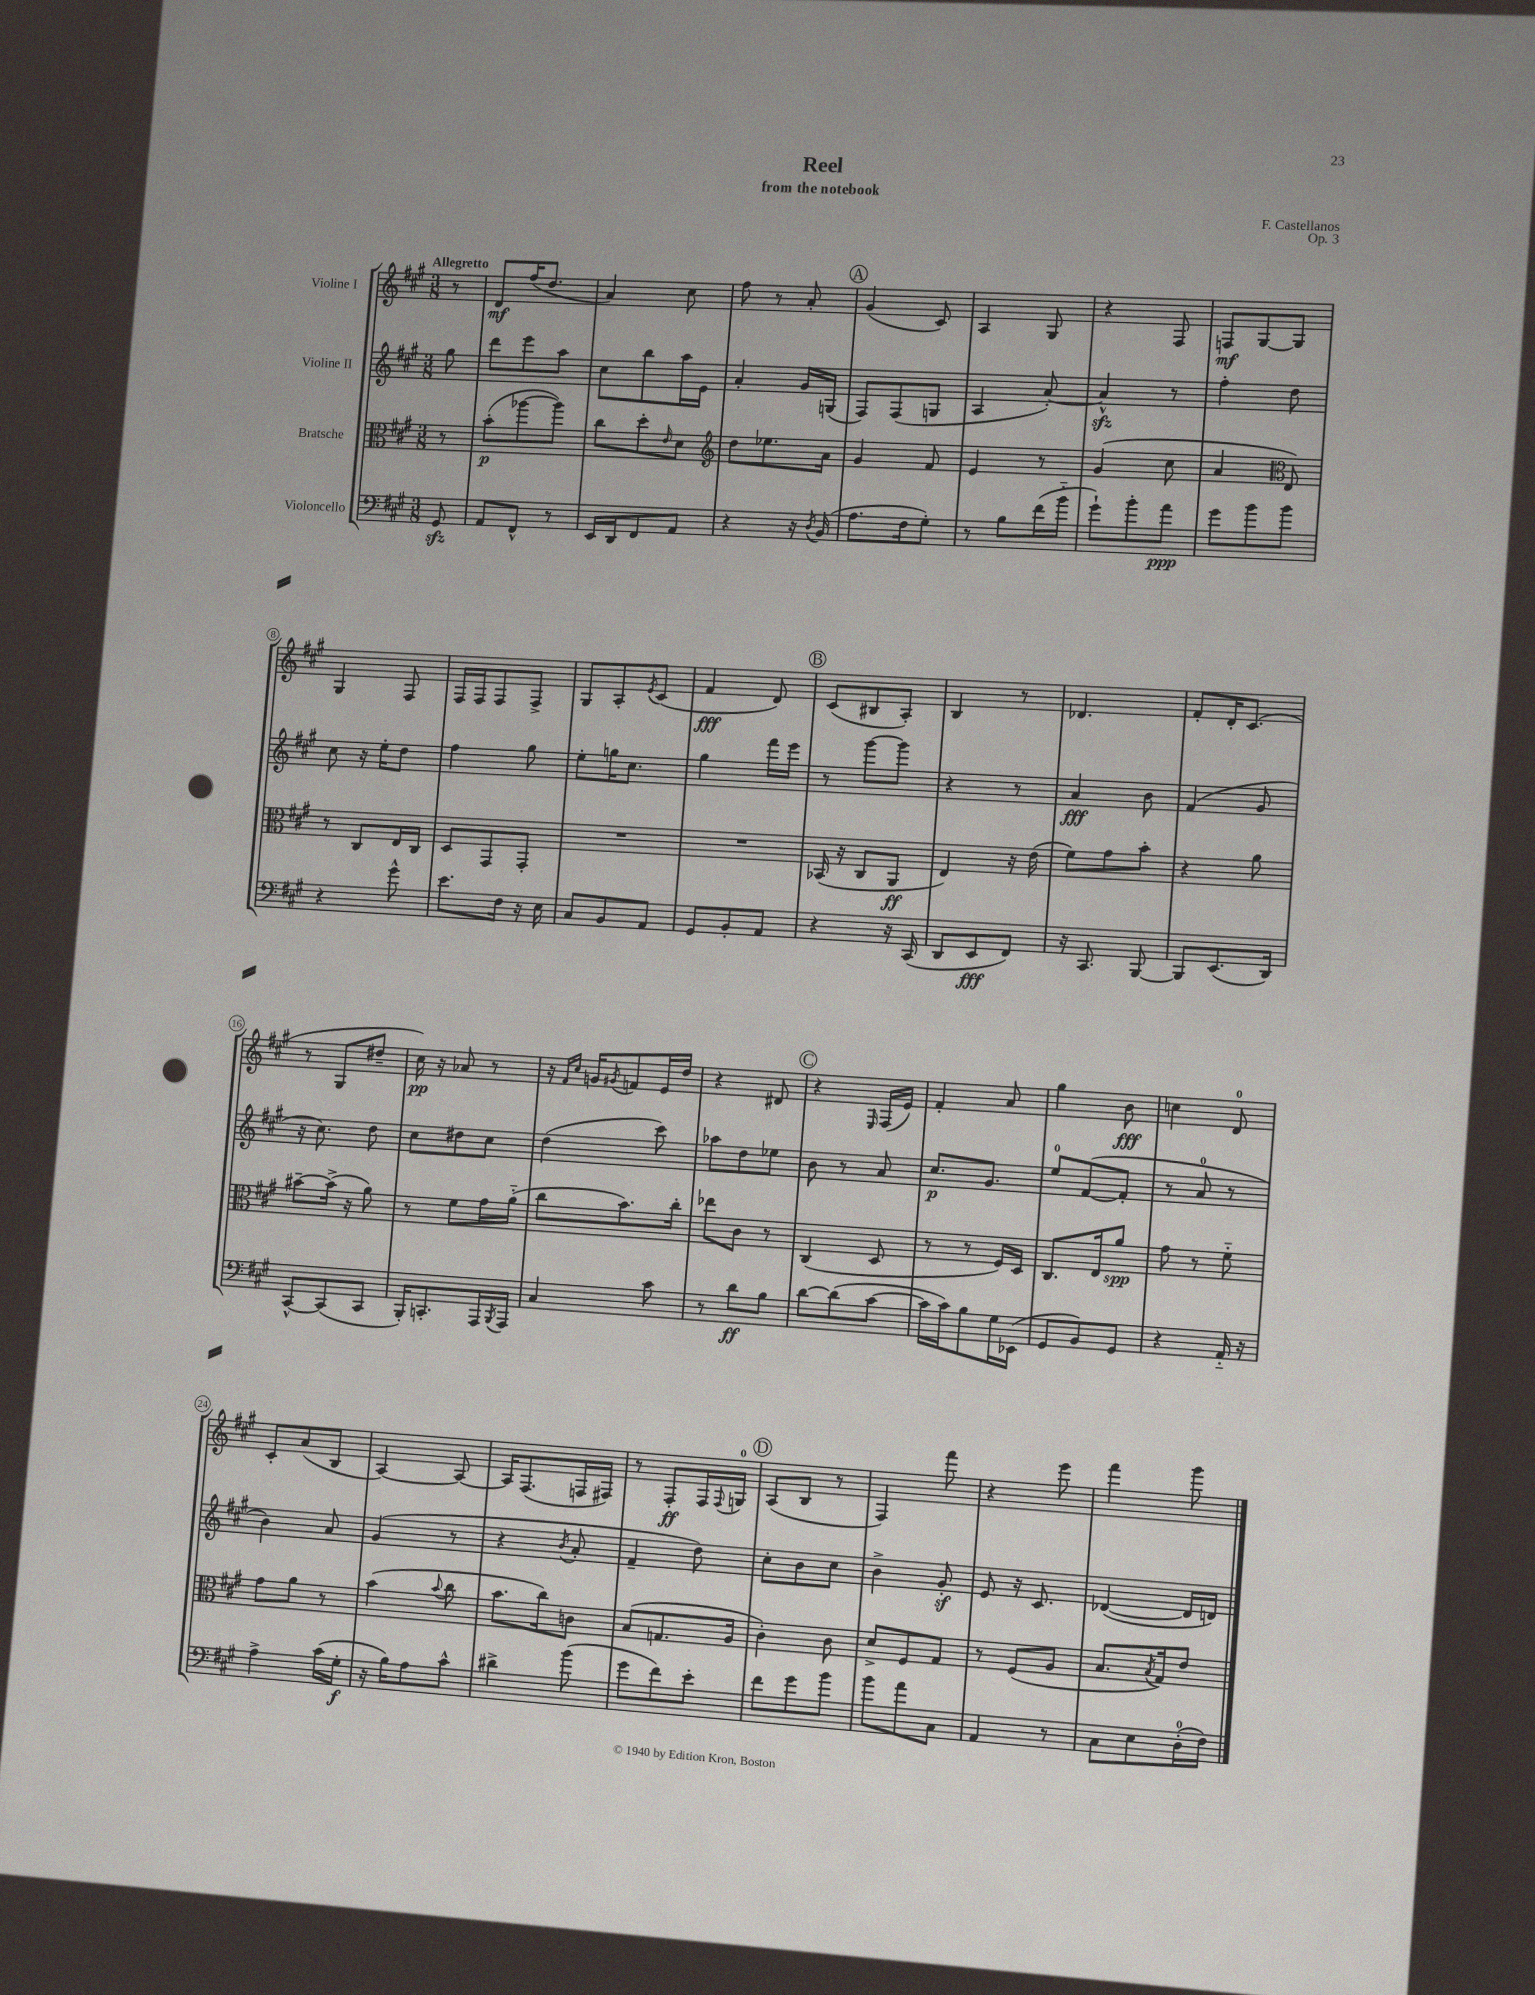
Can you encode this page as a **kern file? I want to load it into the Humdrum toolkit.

**kern	**kern	**kern	**kern
*staff4	*staff3	*staff2	*staff1
*clefF4	*clefC3	*clefG2	*clefG2
*k[f#c#g#]	*k[f#c#g#]	*k[f#c#g#]	*k[f#c#g#]
*M3/8	*M3/8	*M3/8	*M3/8
8GG#/	8r	8gg#\	8r
=	=	=	=
8AA/L	(8b'\L	8ddd\L	8d/L
8FF#^^/J	[8aa-\	8eee\	(16ff#/K
.	.	.	8.dd/J
8r	8aa-\]J)	8aa\J	.
=	=	=	=
16EE/LL	8cc#\L	8cc#\L	4a/)
16DD/J	.	.	.
8FF#/	8dd'\	8bb\	.
.	16qqe/	.	.
8AA/J	8d\J	16aa\L	8cc#\
.	.	16e\JJ	.
=	=	=	=
*	*clefG2	*	*
4r	8dd\L	4a'/	8ff#\
.	8.ee-\	.	8r
16r	.	16g#/LL	8a'/
8qD/	.	.	.
(16BB/	16a\Jk	(16G/JJ	.
=	=	=	=
8.A\L	4g#/	8F#/L)	(4g#/
.	.	(8F#/	.
16F#\k	.	.	.
8G#'\J)	8f#/	8G/J	8c#/)
=	=	=	=
8r	4e/	4A/	4A/
8B\L	.	.	.
(16f#\L	8r	[8a'/)	8G#/
16b'~\JJ	.	.	.
=	=	=	=
8g#`\L)	(4g#/	4a^^/]	4r
8b'\	.	.	.
8a\J	8cc#\	8r	8F#/
=	=	=	=
8g#\L	4a/	4ff#'\	8F/L
8b\	.	.	[8G#/
*	*clefC3	*	*
8b\J	8E/)	8dd\	8G#/]J
=	=	=	=
4r	8r	8cc#\	4G#/
.	8C#/L	16r	.
.	.	16ee'\LK	.
8g#^^\	16E/L	8dd\J	8F#/
.	16C#/JJ	.	.
=	=	=	=
8.e\L	8D/L	4ff#\	16F#/LL
.	.	.	16F#/J
.	8GG#/	.	8F#/
16F#\Jk	.	.	.
16r	8GG#'/J	8gg#\	8F#^/J
16E\	.	.	.
=	=	=	=
8C#/L	4.r	8ee'\L	8G#/L
8BB/	.	16gg\K	8A'/
.	.	8.cc#\J	.
.	.	.	8qe/
8AA/J	.	.	(8c#/J
=	=	=	=
8GG#/L	4.r	4gg#\	4f#/
8BB'/	.	.	.
8AA/J	.	16fff#\LL	8d/)
.	.	16eee\JJ	.
=	=	=	=
4r	(16BB-/	8r	(8c#/L
.	16r	.	.
.	8C#/L	[8ggg#\L	8B#/
16r	8AA/J	8ggg#\]J	8A'/J)
(16CC#/	.	.	.
=	=	=	=
8DD/L	4E/)	4r	4B/
8EE/	.	.	.
8FF#/J)	16r	8r	8r
.	(16e\	.	.
=	=	=	=
16r	8f#\L)	4a/	4.d-/
8.CC#/	.	.	.
.	8g#\	.	.
[8BBB/	8b'\J	8b\	.
=	=	=	=
8BBB/]L	4r	(4f#/	8f#'/L
(8.EE/	.	.	16d'/K
.	.	.	(8.c#/J
.	8a\	8g#/	.
16DD/Jk)	.	.	.
=	=	=	=
[8CC#^^/L	[8b#~\L	16r	8r
.	.	8.cc#\)	.
(8CC#/]	(16b#^\]Jk	.	8G#/L
.	16r	.	.
8CC#/J	8a\)	8dd\	8dd#~/J
=	=	=	=
16BBB'/LK)	8r	8cc#\L	16cc#\)
8.CC'/	.	.	16r
.	8f#\L	8dd#\	8a-/
16AAA/L	16g#\L	8cc#\J	8r
8qBBB/	.	.	.
16AAA/JJ	(16a'~\JJ	.	.
=	=	=	=
4C#/	8cc#\L	(4dd\	16r
.	.	.	16qqf#/LL
.	.	.	16qqcc#/JJ
.	.	.	16g/LK
.	.	.	8qg#/
.	8.b\)	.	8f/
8c#\	.	8ccc#\)	16e/L
.	16cc#'\Jk	.	16dd/JJ
=	=	=	=
8r	8ee-\L	8aa-\L	4r
8d\L	8c#\J	8dd\	.
8B\J	8r	8ee-\J	8d#/
=	=	=	=
[8d\L	(4C#/	8b\	4r
(8d\]	.	8r	.
.	.	.	16qqE/
[8c#\J	8D/	8a/	(16F#/LL
.	.	.	16e/JJ)
=	=	=	=
16c#\]LL	8r	8.cc#/L	4f#'/
16c#\J)	.	.	.
8B\	8r	.	.
.	.	8.g#/J	.
16G#\L	16F#/LL)	.	8a/
(16EE-\JJ	16D/JJ	.	.
=	=	=	=
8GG#/L	8.C#/L	8ee/L	4gg#\
8BB/)	.	([8f#/	.
.	16E/k	.	.
8GG#/J	8a/J	8f#'/]J	8b\
=	=	=	=
4r	8g#\	8r	4cc\
.	8r	8a/	.
16AA'~/	8f#'~\	8r	8d/
16r	.	.	.
=	=	=	=
4A^\	8g#\L	4b\)	8c#'/L
.	8a\J	.	(8a/
(16c#\LL	8r	8a/	8B/J
16G#'\JJ	.	.	.
=	=	=	=
16r	(4b\	(4g#/	[4A/)
16B\LK)	.	.	.
8A\	.	.	.
.	8qqb/	.	.
8c#^^\J	8cc#\	8r	8A/_
=	=	=	=
4d#^\	8.b\L	4r	16A/]LK
.	.	.	(8.F#/
.	16cc#\k)	.	.
.	.	8qb/	.
(8b\	8c\J	8a'/	16F/L
.	.	.	16F#/JJ)
=	=	=	=
8g#\L	(8B/L	4f#~/	8r
8f#\)	8.G/	.	8F#'/L
8e'\J	.	8dd\)	16F#/L
.	.	.	8qqF#/
.	16A/Jk	.	16G/JJ
=	=	=	=
8f#\L	4c#'\)	8cc#'\L	(8A/L
8g#\	.	8b\	8B/J
8b\J	8c#\	8cc#\J	8r
=	=	=	=
8b\L	8d^/L	4b^\	4F#/)
8a\	8F#/	.	.
8C#\J	8G#/J	8g#'/	8fff#\
=	=	=	=
4AA/	8r	8e/	4r
.	(8F#/L	16r	.
.	.	8.c#/	.
8r	8A/J	.	8eee\
=	=	=	=
8C#\L	8.B/L	([4d-/	4fff#\
8E\	.	.	.
.	8qB/	.	.
.	16G#/k)	.	.
(16D'\L	8e/J	16d-/]LL	8ggg#\
16F#\JJ)	.	16d/JJ)	.
==	==	==	==
*-	*-	*-	*-
